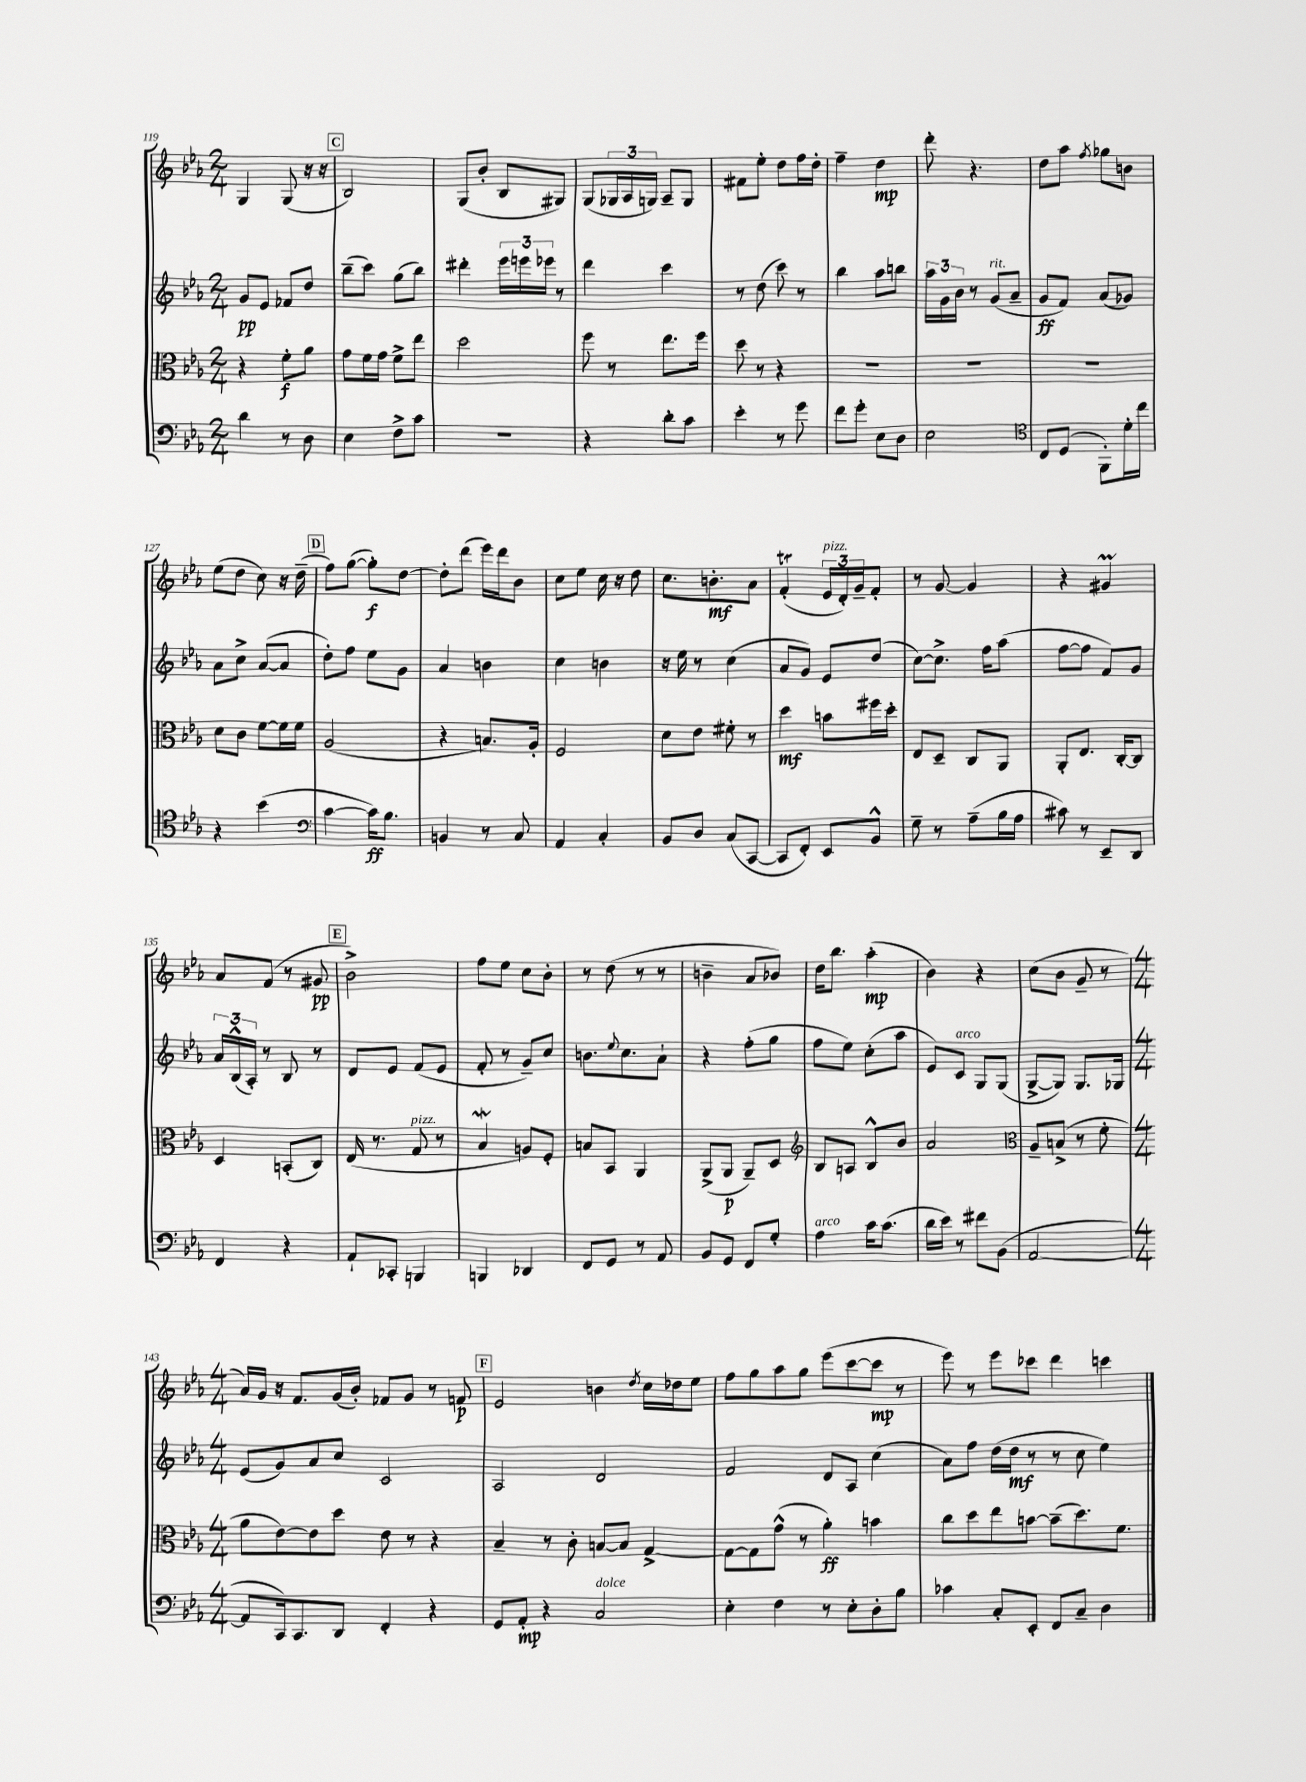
<<
\new StaffGroup <<
\new Staff = "s0" {
    \clef treble \key ees \major \numericTimeSignature \time 2/4
    g4 g8( r16 r16 |
    \mark \markup { \box "C" } bes2) |
    g8( bes'8-. bes8 gis8) |
    g8( \tuplet 3/2 { ges16 aes16 g16) } aes8-- g8 |
    fis'8 ees''8-. d''8 f''16 d''16-. |
    f''4-- d''4\mp |
    d'''8-. r4. |
    d''8 aes''8 \acciaccatura { f''8 } ges''8 b'8 |
    ees''8( d''8 c''8) r16 d''16--( |
    \mark \markup { \box "D" } f''8) g''8~( g''8-.\f) d''8~ |
    d''8-. d'''8( ees'''16) d'''16 bes'8 |
    c''8 ees''8 c''16 r16 d''8 |
    c''8. b'8.-.\mf aes'8 |
    f'4-.\trill( \tuplet 3/2 { ees'16^\markup { \italic "pizz." } d'16-.) g'16-- } f'8-. |
    r8 g'8~ g'4 |
    r4 gis'4\prall |
    aes'8 f'8( r8 gis'8\pp |
    \mark \markup { \box "E" } bes'2->) |
    f''8 ees''8 c''8 bes'8-. |
    r8 d''8( r8 r8 |
    b'4-- aes'8 bes'8) |
    d''16 bes''8. aes''4-.\mp( |
    bes'4) r4 |
    c''8( bes'8 g'8-- r8 |
    \numericTimeSignature \time 4/4 aes'16) g'16 r16 f'8. g'16( bes'16-.) fes'8 g'8 r8 f'8\p |
    \mark \markup { \box "F" } ees'2 b'4 \acciaccatura { d''8 } c''16 des''16 ees''8 |
    f''8 g''8 aes''8 g''8 ees'''8( c'''8~ c'''8\mp r8 |
    ees'''8) r8 ees'''8 ces'''8 d'''4 c'''4 \bar "|." |
}
\new Staff = "s1" {
    \clef treble \key ees \major \numericTimeSignature \time 2/4
    g'8\pp ees'8 fes'8 d''8 |
    \mark \markup { \box "C" } bes''8--( c'''8) g''8( bes''8) |
    dis'''4-. \tuplet 3/2 { ees'''16 e'''16 ees'''16 } r8 |
    d'''4 c'''4 |
    r8 d''8( c'''8) r8 |
    bes''4 aes''8 b''8 |
    \tuplet 3/2 { aes''16 g'16 bes'16 } r8 g'8^\markup { \italic "rit." }( aes'8-- |
    g'8\ff f'8) aes'8( ges'8) |
    aes'8 c''8-> aes'8~( aes'8 |
    \mark \markup { \box "D" } d''8-.) f''8 ees''8 g'8 |
    aes'4 b'4 |
    c''4 b'4 |
    r16 ees''16 r8 c''4( |
    aes'8 g'8) ees'8 d''8( |
    c''8~) c''8.-> f''16 aes''8( |
    f''8~ f''8 f'8) g'8 |
    \tuplet 3/2 { aes'16 bes16-^( aes16-.) } r8 bes8 r8 |
    \mark \markup { \box "E" } d'8 ees'8 f'8( ees'8 |
    f'8-. r8 g'8--) c''8 |
    b'8. \appoggiatura { ees''8 } c''8. aes'8-! |
    r4 f''8-.( g''8 |
    f''8 ees''8) c''8-.( aes''8 |
    ees'8) c'8^\markup { \italic "arco" } g8 g8( |
    g8~-> g8) g8. ges16 |
    \numericTimeSignature \time 4/4 ees'8( g'8) aes'8 c''8 c'2 |
    \mark \markup { \box "F" } aes2 d'2 |
    f'2 d'8 aes8 c''4( |
    aes'8) f''8 d''16( d''16\mf r8 r8 c''8 ees''4) \bar "|." |
}
\new Staff = "s2" {
    \clef alto \key ees \major \numericTimeSignature \time 2/4
    r4 f'8-.\f aes'8 |
    \mark \markup { \box "C" } g'8 f'16 g'16 f'8-> ees''8 |
    d''2 |
    f''8 r8 ees''8. f''16 |
    d''8 r8 r4 |
    R2 |
    R2 |
    R2 |
    d'8 c'8 f'8~ f'16 f'16 |
    \mark \markup { \box "D" } aes2( |
    r4 b8.) aes16-. |
    f2 |
    d'8 ees'8 fis'8-. r8 |
    d''4\mf b'8 fis''16 d''16-. |
    ees8 d8-- c8 aes,8 |
    aes,8-. ees8. c16~-. c8 |
    d4 b,8-.( c8) |
    \mark \markup { \box "E" } ees16( r8. g8^\markup { \italic "pizz." } r8 |
    bes4\mordent a8) f8-. |
    b8 bes,8 aes,4 |
    aes,8->( aes,8\p aes,8--) d8 |
    \clef treble bes8 a8 bes8-^ bes'8 |
    aes'2 |
    \clef alto aes8-- b8->( r8 f'8-. |
    \numericTimeSignature \time 4/4 aes'8 ees'8~) ees'8 d''8 ees'8 r8 r4 |
    \mark \markup { \box "F" } bes4-- r8 c'8-. b8~ b8 g4~-> |
    g8~ g8 g'8-^( r8 aes'4-.\ff) b'4 |
    c''8 d''8 ees''8 b'8~ b'8--( d''8.) f'8. \bar "|." |
}
\new Staff = "s3" {
    \clef bass \key ees \major \numericTimeSignature \time 2/4
    d'4 r8 d8 |
    \mark \markup { \box "C" } ees4 f8-> c'8 |
    R2 |
    r4 d'8-. c'8 |
    ees'4-. r8 g'8 |
    f'8 g'8-. ees8 d8 |
    ees2 |
    \clef tenor c8 d8( f,8-.) d'16-. c''16 |
    r4 bes'4( |
    \mark \markup { \box "D" } \clef bass c'4~ c'16\ff) bes8. |
    b,4 r8 c8 |
    aes,4 c4-. |
    bes,8 d8 c8( c,8~ |
    c,8 f,8-.) ees,8 bes,8-^ |
    g8-- r8 aes8--( bes16 aes16 |
    cis'8) r8 ees,8-- d,8 |
    f,4 r4 |
    \mark \markup { \box "E" } aes,8-! ces,8-. b,,4 |
    b,,4 des,4 |
    f,8 g,8 r8 aes,8 |
    bes,8 g,8 f,8 g8-. |
    aes4^\markup { \italic "arco" } c'16 c'8.( |
    d'16 ees'16) r8 fis'8 bes,8( |
    aes,2~ |
    \numericTimeSignature \time 4/4 aes,8 c,16) c,8. d,8 f,4-. r4 |
    \mark \markup { \box "F" } g,8 aes,8-.\mp r4 c2^\markup { \italic "dolce" } |
    ees4-. f4 r8 ees8-. d8-. bes8 |
    ces'4 c8-. ees,8-. f,8 c8-- d4 \bar "|." |
}
>>
>>
\layout { \context { \Score currentBarNumber = #119 } }
